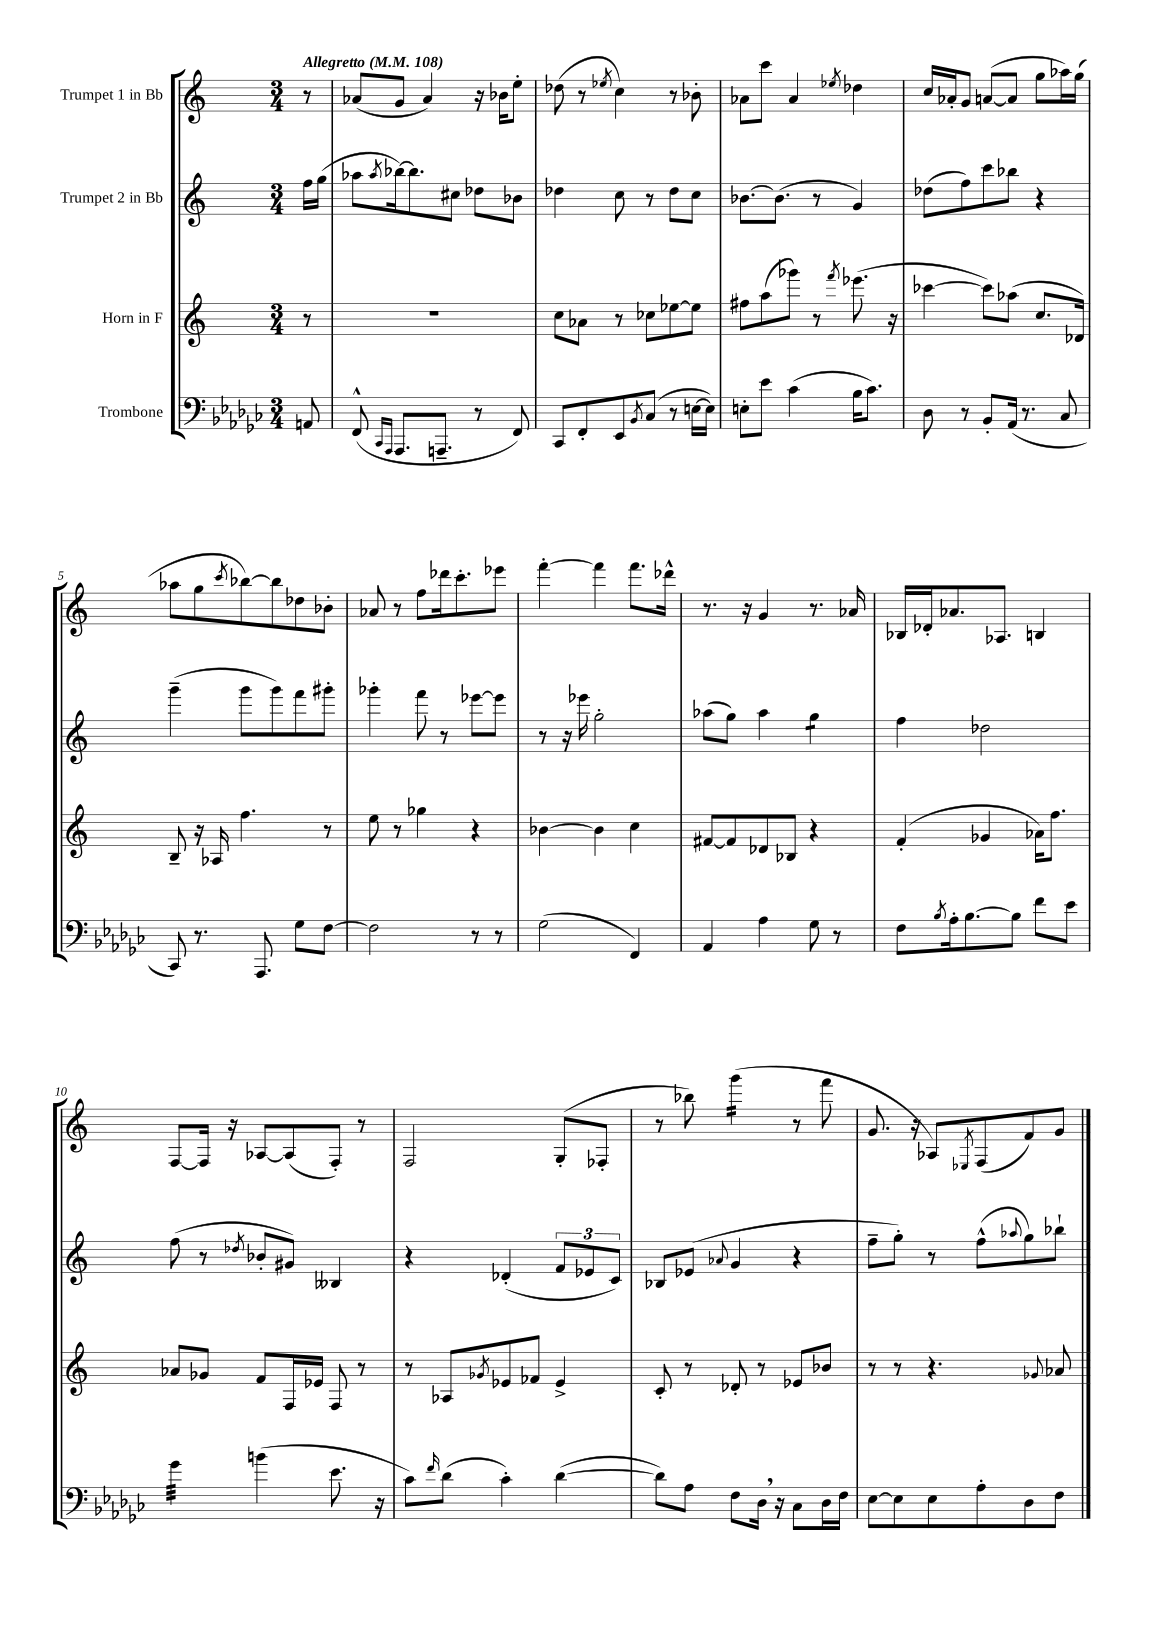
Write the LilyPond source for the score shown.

<<
\new StaffGroup <<
\new Staff = "s0" \with { instrumentName = "Trumpet 1 in Bb" } {
    \clef treble \key c \major \numericTimeSignature \time 3/4 \partial 8 \tempo "Allegretto" 4 = 108
    r8 |
    aes'8( g'8 aes'4) r16 bes'16 e''8-. |
    des''8( r8 \acciaccatura { ees''8 } c''4) r8 bes'8-. |
    aes'8 c'''8 aes'4 \acciaccatura { ees''8 } des''4 |
    c''16 aes'16-. g'8 a'8~( a'8 g''8 aes''16) g''16( |
    aes''8 g''8 \acciaccatura { c'''8 } bes''8~) bes''8 des''8 bes'8-. |
    aes'8 r8 f''8 des'''16 c'''8.-. ees'''8 |
    f'''4~-. f'''4 f'''8. des'''16-^ |
    r8. r16 g'4 r8. aes'16 |
    bes16 des'16-. aes'8. aes8. b4 |
    f8~ f16 r16 aes8~ aes8( f8-.) r8 |
    f2 g8-.( fes8-. |
    r8 bes''8) g'''4:16( r8 f'''8 |
    g'8. r16 aes8) \acciaccatura { ees8 } f8( f'8) g'8 \bar "|." |
}
\new Staff = "s1" \with { instrumentName = "Trumpet 2 in Bb" } {
    \clef treble \key c \major \numericTimeSignature \time 3/4 \partial 8
    f''16 g''16( |
    aes''8 \acciaccatura { aes''8 } bes''16~) bes''8. cis''8 des''8 bes'8 |
    des''4 c''8 r8 des''8 c''8 |
    bes'8.~ bes'8.( r8 g'4) |
    des''8( f''8) c'''8 bes''8 r4 |
    g'''4--( g'''8 g'''8) f'''8 gis'''8-. |
    ges'''4-. f'''8 r8 ees'''8~ ees'''8 |
    r8 r16 ees'''16 g''2-. |
    aes''8( g''8) aes''4 g''4:8 |
    f''4 des''2 |
    f''8( r8 \acciaccatura { des''8 } bes'8-. gis'8) beses4 |
    r4 des'4-.( \tuplet 3/2 { f'8 ees'8 c'8) } |
    bes8 ees'8( \appoggiatura { aes'8 } g'4 r4 |
    f''8-- g''8-.) r8 f''8-^( \appoggiatura { aes''8 } g''8) bes''8-! \bar "|." |
}
\new Staff = "s2" \with { instrumentName = "Horn in F" } {
    \clef treble \key c \major \numericTimeSignature \time 3/4 \partial 8
    r8 |
    R2. |
    c''8 aes'8 r8 ces''8 ees''8~ ees''8 |
    fis''8 a''8( ges'''8) r8 \acciaccatura { f'''8 } ees'''8.( r16 |
    ces'''4~ ces'''8) aes''8( c''8. des'16) |
    b8-- r16 aes16 f''4. r8 |
    e''8 r8 ges''4 r4 |
    bes'4~ bes'4 c''4 |
    fis'8~ fis'8 des'8 bes8 r4 |
    f'4-.( ges'4 aes'16) f''8. |
    aes'8 ges'8 f'8 f16 ees'16 f8 r8 |
    r8 aes8 \acciaccatura { ges'8 } ees'8 fes'8 ees'4-> |
    c'8-. r8 des'8-. r8 ees'8 bes'8 |
    r8 r8 r4. \appoggiatura { ges'8 } aes'8 \bar "|." |
}
\new Staff = "s3" \with { instrumentName = "Trombone" } {
    \clef bass \key ges \major \numericTimeSignature \time 3/4 \partial 8
    a,8 |
    f,8-^( \grace { ces,16 aes,,16 } aes,,8. a,,8.-- r8 f,8) |
    ces,8 f,8-. ees,8 \acciaccatura { bes,8 } ces8( r8 e16~ e16) |
    e8-. ees'8 ces'4( bes16 ces'8.) |
    des8 r8 bes,8-. aes,16( r8. ces8 |
    ces,8) r8. aes,,8. ges8 f8~ |
    f2 r8 r8 |
    ges2( f,4) |
    aes,4 aes4 ges8 r8 |
    f8 \acciaccatura { bes8 } aes16-. bes8.~ bes8 f'8 ees'8 |
    ges'4:32 b'4( ees'8. r16 |
    ces'8) \grace { f'16 } des'8( ces'4-.) des'4~( |
    des'8) aes8 f8 des16 \breathe r16 ces8 des16 f16 |
    ees8~ ees8 ees8 aes8-. des8 f8 \bar "|." |
}
>>
>>
